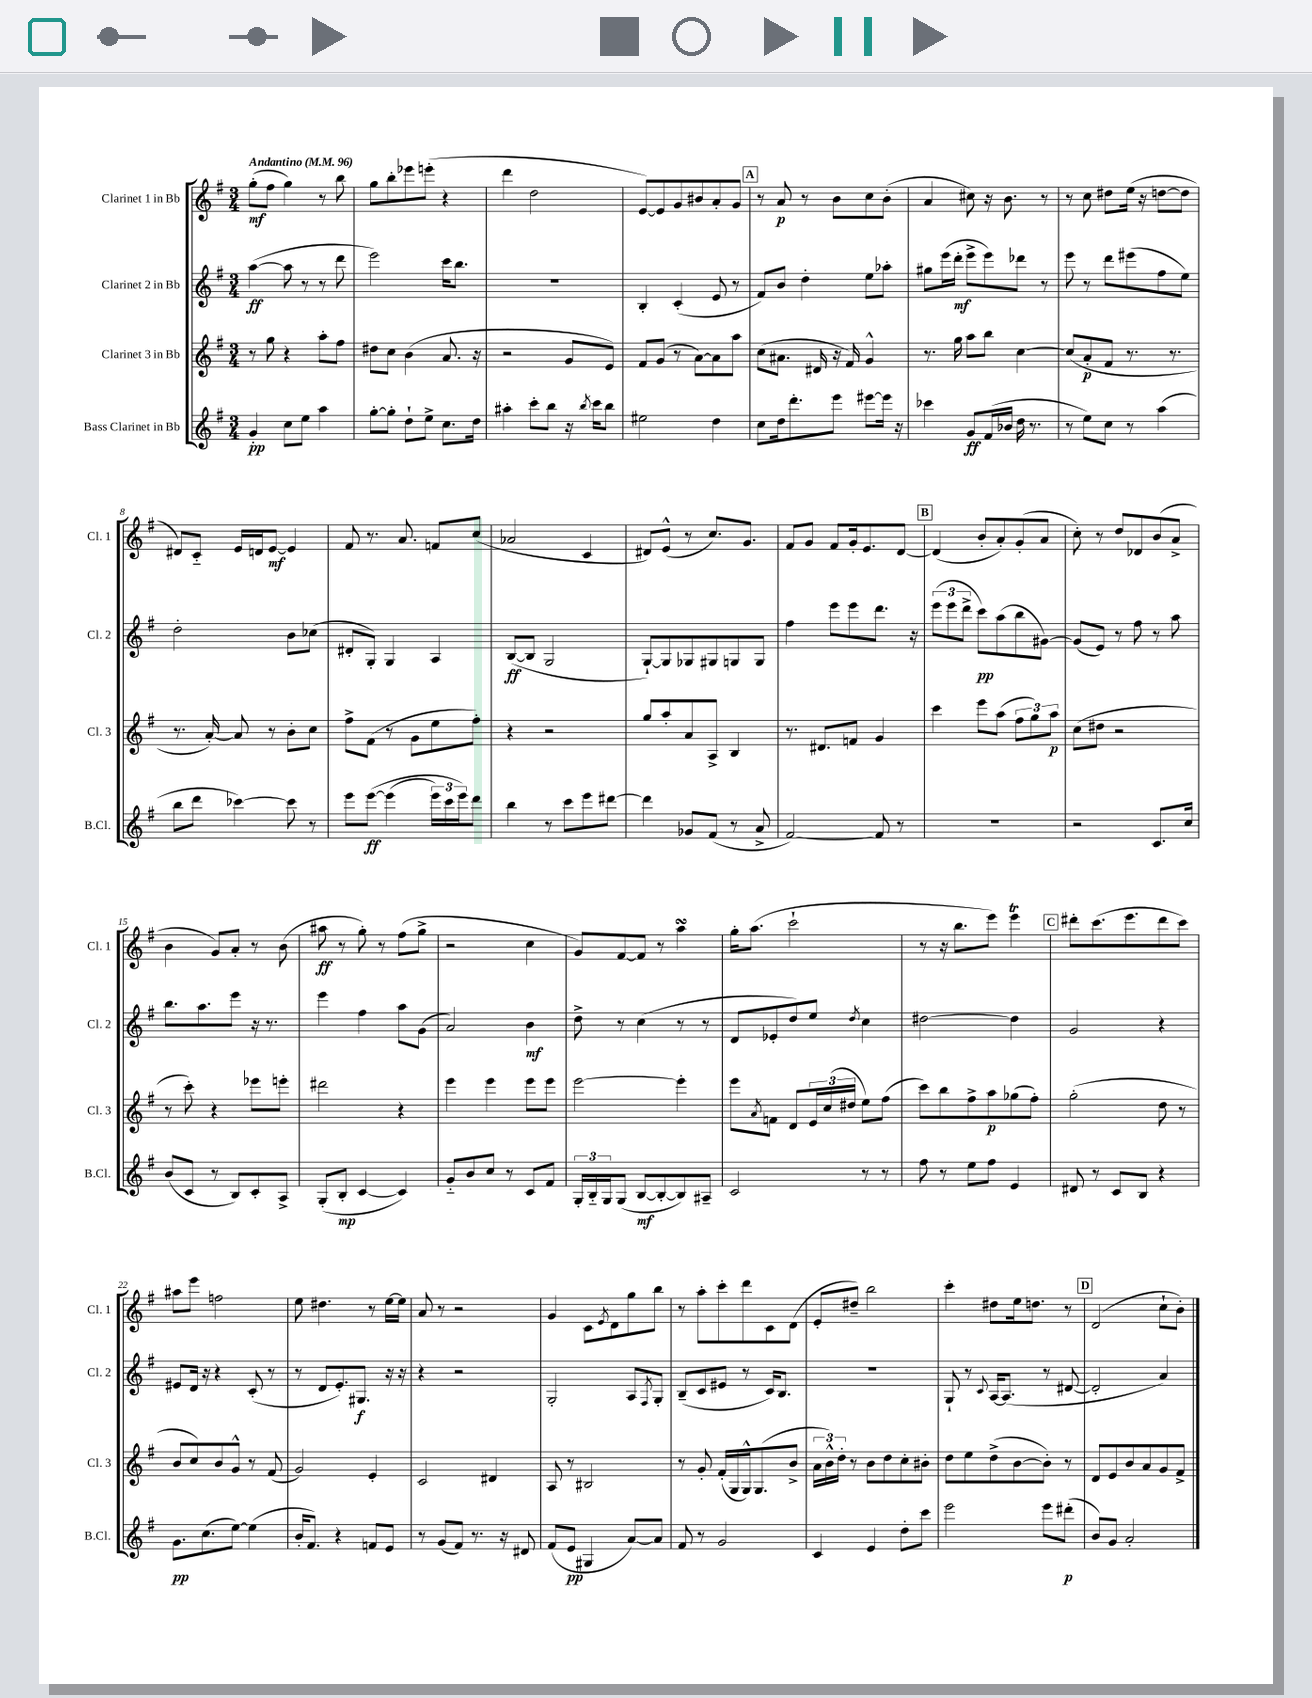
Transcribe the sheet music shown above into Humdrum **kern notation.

**kern	**kern	**kern	**kern
*staff4	*staff3	*staff2	*staff1
*clefG2	*clefG2	*clefG2	*clefG2
*k[f#]	*k[f#]	*k[f#]	*k[f#]
*M3/4	*M3/4	*M3/4	*M3/4
*MM96	*MM96	*MM96	*MM96
4g'	8r	([4aa	(8gg'
.	8gg	.	8ff#
8cc	4r	8aa]	4gg)
8ee	.	8r	.
4aa	8aa'	8r	8r
.	8ff#	8ddd	8bb
=	=	=	=
[8gg'	8dd#	2eee)	8gg
8gg']	8cc	.	8bb'
8dd`	(4b	.	8eee-
8ee^	.	.	(8eee'
8.cc	8.a	16ccc	4r
.	.	8.bb	.
16dd	16r	.	.
=	=	=	=
4aa#'	2r	2.r	4ddd
8ccc'	.	.	2dd
8bb	.	.	.
16r	8g	.	.
8qbb	.	.	.
16ccc	.	.	.
8bb	8e)	.	.
=	=	=	=
2ee#	8f#	4B'	[8e)
.	(8g	.	8e]
.	8r	(4c'	8g
.	[8a)	.	8b#
4dd	8a]	8e	8a'
.	8aa	8r	8g
=	=	=	=
8cc	(8cc	8f#)	8r
16dd	8.a#	8b	8a
8.ddd'	.	.	.
.	.	4dd'	8r
.	16d#	.	.
8eee	16r	.	8b
.	16f#)	.	.
[8eee#	4g^^	8ee	8cc
16eee#]	.	8aa-'	(8b'
16r	.	.	.
=	=	=	=
4ccc-	8.r	8gg#	4a
.	.	(16eee	.
.	16gg	16ddd'	.
8g	8aa	8eee^	8cc#)
(16f#	8bb	8eee)	16r
16b-	.	.	8.b
16dd	[4cc	8ddd-	.
8.r	.	.	.
.	.	8r	8r
=	=	=	=
8r	(8cc]	8eee	8r
8ee)	8a'	8r	8cc
8cc	8f#	8ddd	8dd#
8r	8.r	(8eee#	(16ee
.	.	.	16r
(4aa	.	8ff#	[8dd
.	8.r	.	.
.	.	8ee)	8dd]
=	=	=	=
8bb	8.r	2dd'	8d#)
8ddd	.	.	8c'~
.	[16a')	.	.
[4ccc-)	8a]	.	16e
.	.	.	16d
.	8r	.	[8e
8ccc-]	8b'	8b	4e]
8r	8cc	(8cc-	.
=	=	=	=
8eee	8ff#^	8d#'	8f#
&([8eee	(8f#	8G')	8.r
(4eee]	8r	4G	.
.	.	.	8.a
.	8g	.	.
24eee)	8ee	4A	8f
24ccc	.	.	.
24eee&)	.	.	.
8ddd	8ff#')	.	(8cc
=	=	=	=
4bb	4r	([8B	2a-
.	.	8B]	.
8r	2r	2G	.
8ccc	.	.	.
8eee	.	.	4c
[8ddd#	.	.	.
=	=	=	=
4ddd#]	8gg	[8G`)	8d#)
.	8aa'	8G]	(8e^^
8g-	8a	8G-	8r
(8f#	8A^	8G#	8.cc)
8r	4B	8G	.
.	.	.	8.g
8a^	.	8G	.
=	=	=	=
[2f#)	8.r	4ff#	8f#
.	.	.	8g
.	8.d#	.	.
.	.	8eee	8f#
.	8f	8eee	16g'
.	.	.	8.e
8f#]	4g	8.ddd	.
8r	.	.	[8d
.	.	16r	.
=	=	=	=
2.r	4ccc	(12eee	(4d]
.	.	12eee	.
.	.	12ddd^	.
.	8eee	8ccc)	8b'
.	(8aa	(8aa	8a')
.	12ff#	8bb	(8g'
.	12gg)	.	.
.	.	[8g#)	8a
.	12aa	.	.
=	=	=	=
2r	(8cc	(8g#]	8cc')
.	8dd#	8e)	8r
.	2r	8r	8dd
.	.	8ff#	8d-
8.c	.	8r	(8b
.	.	8aa	8a^
16cc	.	.	.
=	=	=	=
(8b	8r	8.bb	4b
8c	8ccc')	.	.
.	.	8.aa	.
8r	4r	.	8g)
8B)	.	8eee	8a'
8c'	8eee-	16r	8r
.	.	8.r	.
8A^	8eee'	.	(8b
=	=	=	=
(8G'	2ddd#	4eee	8aa#
8B'	.	.	8r
[4c	.	4ff#	8gg')
.	.	.	8r
4c])	4r	8aa	(8ff#
.	.	(8g	8gg^
=	=	=	=
8g'~	4eee	2a)	2r
8b	.	.	.
8cc	4eee	.	.
8r	.	.	.
8c	8eee	4b	4cc
8f#	8eee	.	.
=	=	=	=
24G'	[2eee	8dd^	8g)
24B'~	.	.	.
24G	.	.	.
(8G	.	8r	[8f#
[8B	.	(4cc	8f#]
8B'_	.	.	8r
8B])	4eee']	8r	4aa
8A#~	.	8r	.
=	=	=	=
2c	8eee	8d	16gg'
.	.	.	(8.aa
.	8qa	.	.
.	8f	8e-'	.
.	8d	8dd)	2ccc`
.	24e	8ee	.
.	(24cc	.	.
.	24dd#	.	.
.	.	8qdd	.
8r	8ee)	4cc	.
8r	(8ff#	.	.
=	=	=	=
8ff#	8ccc)	[2dd#	8r
8r	8bb	.	16r
.	.	.	8.bb
8ee	8ff#^	.	.
8ff#	8aa	.	8eee)
4e	(8gg-	4dd#]	4eee
.	8ff#')	.	.
=	=	=	=
8d#	(2gg'	2g	8ddd#'
8r	.	.	(8.ccc
8c	.	.	.
.	.	.	8.eee
8B	.	.	.
4r	8dd	4r	8ddd#
.	8r	.	8ccc)
=	=	=	=
8.g	8b	8e#	8aa#
.	8cc)	16d	8eee
(8.cc	.	16r	.
.	8b	4r	2ff
[8ee)	8g^^	.	.
(4ee]	8r	(8c'	.
.	(8f#	8r	.
=	=	=	=
16b'	2g)	8r	8ee
8.f#)	.	.	.
.	.	8d	4.dd#
4r	.	8.e')	.
.	.	8.G#	.
8f	4e'	.	8r
8e	.	16r	[16ee
.	.	16r	16ee]
=	=	=	=
8r	2c	4r	8a
(8g	.	.	8r
8f#)	.	2r	2r
8.r	.	.	.
.	4d#	.	.
16r	.	.	.
8d#	.	.	.
=	=	=	=
(8f#	8A	2G'	4g
8e	8r	.	.
4G#	2B#	.	8c
.	.	.	8qe
.	.	.	8d
[8a)	.	8A	8gg
.	.	8qF#	.
8a]	.	8G'	8bb
=	=	=	=
8f#	8r	(8B~	8r
8r	8g'	8c	8aa'
2g	(16f#'	8e#	8ccc'
.	16G	.	.
.	16G^^)	8r	8ddd
.	(8.G	.	.
.	.	16c)	8c
.	.	8.B	.
.	8b^	.	(8d
=	=	=	=
4c	24a	2.r	8e'
.	24b^^)	.	.
.	24dd'	.	.
.	8r	.	8dd#~)
4e	8b	.	2bb
.	8dd	.	.
8dd'	8cc'	.	.
8ccc	8b#'	.	.
=	=	=	=
2eee	8dd	8G`	4ccc'
.	8ee	8r	.
.	.	8qqc	.
.	(8dd^	[16A	8dd#
.	.	(8.A]	.
.	[8b	.	16ee
.	.	.	8.dd
8eee	8b'])	8r	.
(8ddd#'	8r	[8d#	8r
=	=	=	=
8b)	8d	2d#']	(2d
8g	8e	.	.
2a'	8b	.	.
.	8a	.	.
.	8g	4a)	8cc`
.	8f#^	.	8b')
==	==	==	==
*-	*-	*-	*-
